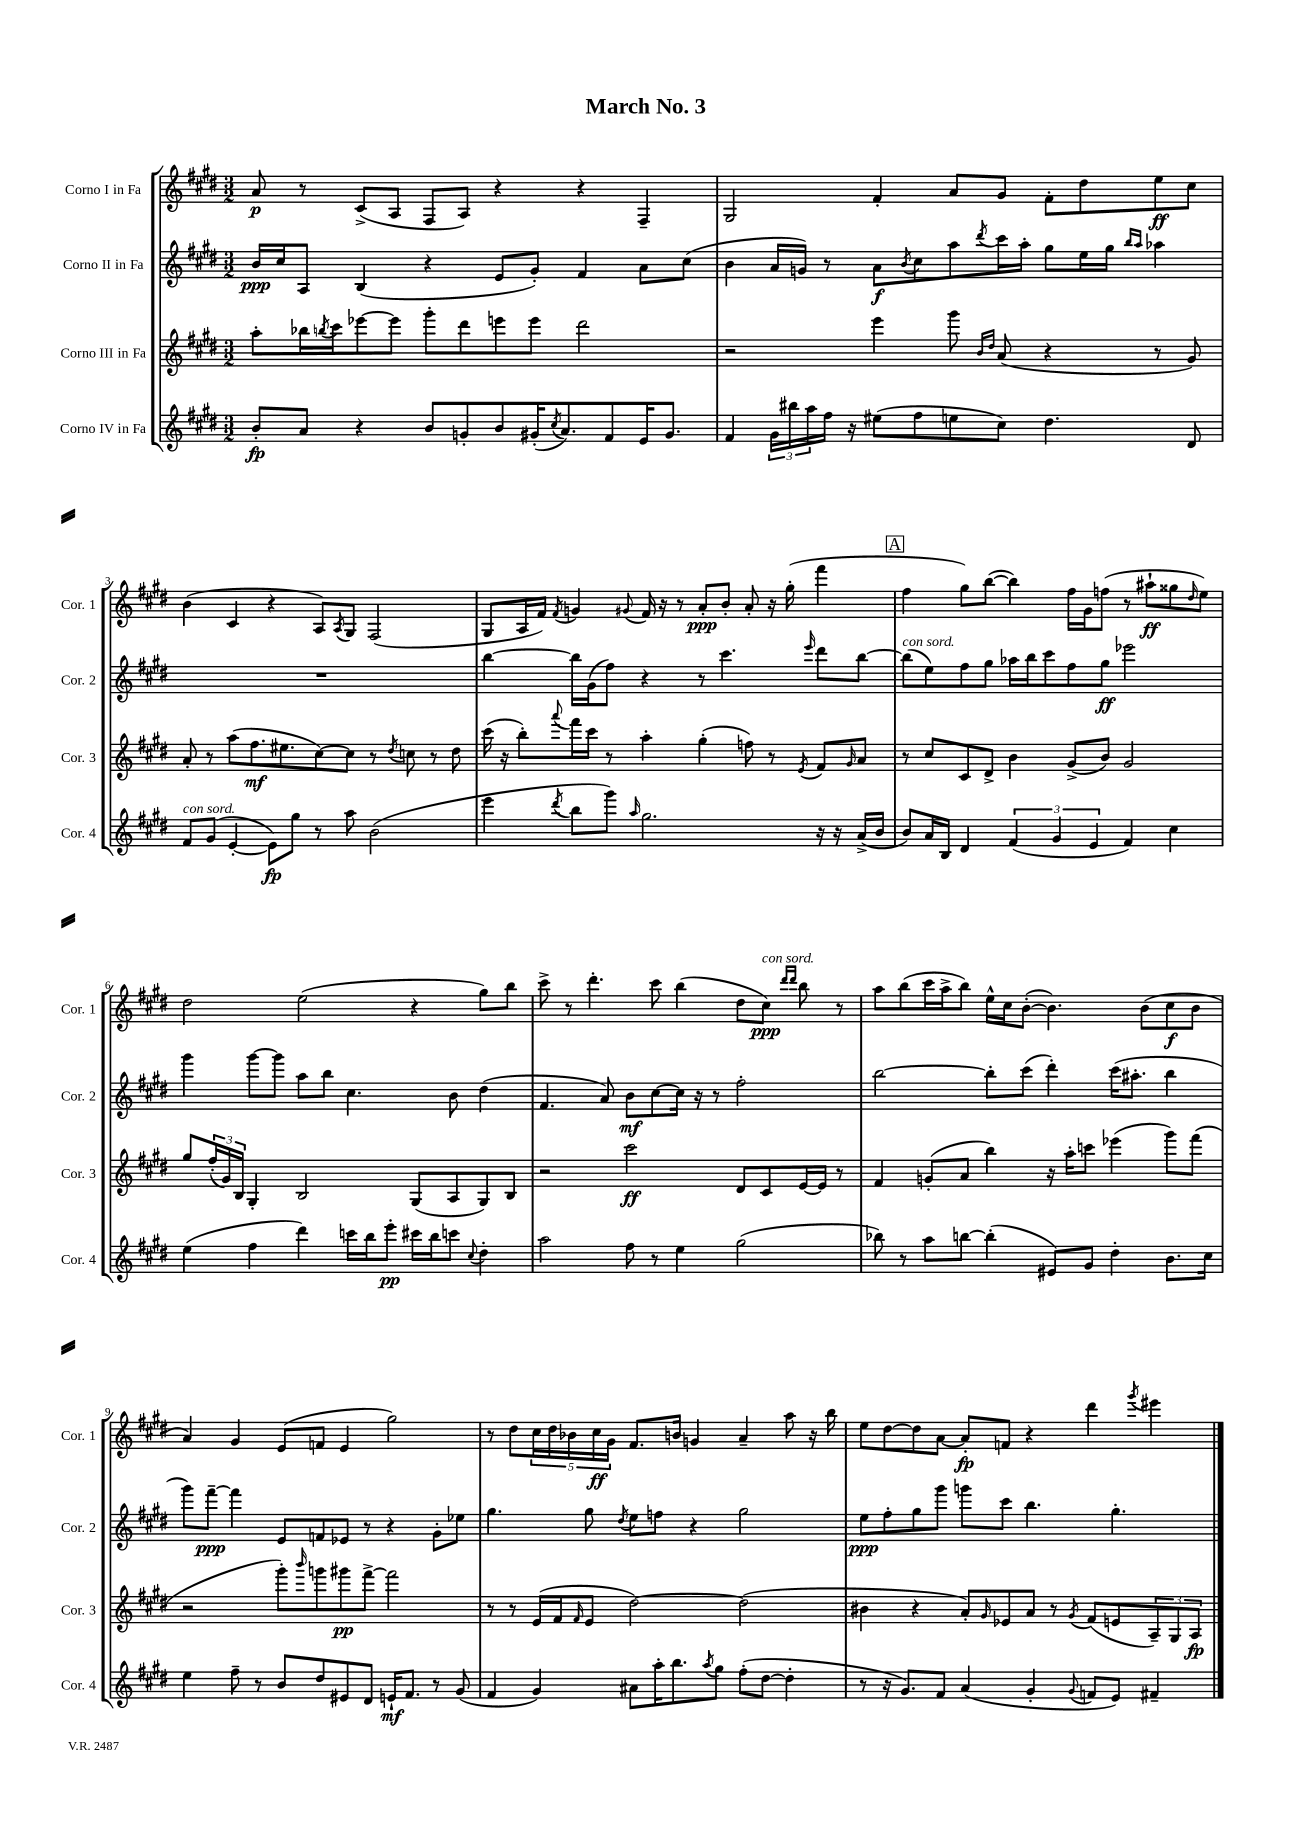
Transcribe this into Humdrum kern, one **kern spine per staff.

**kern	**dynam	**kern	**dynam	**kern	**dynam	**kern	**dynam
*part4	*part4	*part3	*part3	*part2	*part2	*part1	*part1
*staff4	*staff4	*staff3	*staff3	*staff2	*staff2	*staff1	*staff1
*I"Corno IV in Fa	*	*I"Corno III in Fa	*	*I"Corno II in Fa	*	*I"Corno I in Fa	*
*I'Cor. 4	*	*I'Cor. 3	*	*I'Cor. 2	*	*I'Cor. 1	*
*clefG2	*	*clefG2	*	*clefG2	*	*clefG2	*
*k[f#c#g#d#]	*	*k[f#c#g#d#]	*	*k[f#c#g#d#]	*	*k[f#c#g#d#]	*
*M3/2	*	*M3/2	*	*M3/2	*	*M3/2	*
=1	=1	=1	=1	=1	=1	=1	=1
8b'/L	fp	8aa'\L	.	16b/LL	ppp	8a/	p
.	.	.	.	16cc#/J	.	.	.
8a/J	.	16bb-X\L	.	8A/J	.	8r	.
.	.	8qbbn/	.	.	.	.	.
.	.	16ccc#\J	.	.	.	.	.
4r	.	[8eee-X\	.	(4B/	.	(8c#^/L	.
.	.	8eee-\J]	.	.	.	8A/J	.
8b/L	.	8ggg#'\L	.	4r	.	8F#/L	.
8gn'/	.	8ddd#\	.	.	.	8A/J)	.
8b/	.	8eeen\	.	8e/L	.	4r	.
(16g#X'/K	.	8eee\J	.	8g#'/J)	.	.	.
8qcc#/	.	.	.	.	.	.	.
8.a/)	.	.	.	.	.	.	.
.	.	2ddd#\	.	4f#/	.	4r	.
8f#/	.	.	.	.	.	.	.
16e/K	.	.	.	8a\L	.	4F#~/	.
8.g#/J	.	.	.	.	.	.	.
.	.	.	.	(8cc#\J	.	.	.
=2	=2	=2	=2	=2	=2	=2	=2
4f#/	.	2r	.	4b\	.	2G#/	.
24g#\LL	.	.	.	16a/LL	.	.	.
24bb#X\	.	.	.	.	.	.	.
.	.	.	.	16gn/JJ)	.	.	.
24aa\	.	.	.	.	.	.	.
16ff#\JJ	.	.	.	8r	.	.	.
16r	.	.	.	.	.	.	.
(8ee#X\L	.	4eee\	.	8a\L	f	4f#'/	.
.	.	.	.	8qb/	.	.	.
8ff#\	.	.	.	8cc#\	.	.	.
8een\	.	8ggg#\	.	8aa\	.	8a/L	.
.	.	16qqb/LL	.	.	.	.	.
.	.	16qqdd#/JJ	.	8qddd#/	.	.	.
8cc#\J)	.	(8a/	.	16ccc#\L	.	8g#/J	.
.	.	.	.	16aa'\JJ	.	.	.
4.dd#\	.	4r	.	8gg#\L	.	8f#'\L	.
.	.	.	.	16ee\L	.	8dd#\	.
.	.	.	.	16gg#\JJ	.	.	.
.	.	.	.	16qqbb/LL	.	.	.
.	.	.	.	16qqaa/JJ	.	.	.
.	.	8r	.	4aa-X\	.	8ee\	ff
8d#/	.	8g#/)	.	.	.	8cc#\J	.
!!LO:LB:g=z
=3	=3	=3	=3	=3	=3	=3	=3
!LO:TX:a:i:t=con sord.	!	!	!	!	!	!	!
8f#/L	.	8a'/	.	1.r	.	(4b\	.
(8g#/J	.	8r	.	.	.	.	.
[4e'/	.	(8aa\L	.	.	.	4c#/	.
.	.	8.ff#\	mf	.	.	.	.
8e\L])	fp	.	.	.	.	4r	.
.	.	8.ee#X\	.	.	.	.	.
8gg#\J	.	.	.	.	.	.	.
8r	.	[8cc#\)	.	.	.	8A/L)	.
.	.	.	.	.	.	8qA/	.
8aa\	.	8cc#\J]	.	.	.	8G#/J	.
(2b\	.	8r	.	.	.	(2F#/	.
.	.	8qdd#/	.	.	.	.	.
.	.	8ccn\	.	.	.	.	.
.	.	8r	.	.	.	.	.
.	.	8dd#\	.	.	.	.	.
=4	=4	=4	=4	=4	=4	=4	=4
4eee\	.	(16ccc#\	.	[4bb\	.	8G#/L	.
.	.	16r	.	.	.	.	.
.	.	8bb'\L)	.	.	.	16A/L	.
.	.	.	.	.	.	16f#/JJ)	.
8qddd#/	.	8qqaaa/	.	.	.	8qf#/	.
8bb\L	.	16fff#\L	.	16bb\LL]	.	4gn/	.
.	.	16ccc#\JJ	.	(16g#\J	.	.	.
8ggg#\J)	.	8r	.	8ff#\J)	.	.	.
16qqaa/	.	.	.	.	.	8qqg#X/	.
2.gg#\	.	4aa'\	.	4r	.	16f#/	.
.	.	.	.	.	.	16r	.
.	.	.	.	.	.	8r	.
.	.	(4gg#'\	.	8r	.	8a'/L	ppp
.	.	.	.	4.ccc#\	.	8b'/J	.
.	.	8ffn\)	.	.	.	8a'/	.
.	.	8r	.	.	.	16r	.
.	.	.	.	.	.	(16gg#'\	.
.	.	8qe/	.	16qqeee/	.	.	.
16r	.	8f#/L	.	8ddd#\L	.	4fff#\	.
16r	.	.	.	.	.	.	.
.	.	16qqg#/	.	.	.	.	.
(16a^/LL	.	8a/J	.	[8bb\J	.	.	.
16b/JJ	.	.	.	.	.	.	.
!!LO:REH:place=s1:t=A
=5	=5	=5	=5	=5	=5	=5	=5
!	!	!	!	!LO:TX:a:i:t=con sord.	!	!	!
8b/L)	.	8r	.	(8bb\L]	.	4ff#\	.
16a/L	.	8cc#/L	.	8ee\)	.	.	.
16B/JJ	.	.	.	.	.	.	.
4d#/	.	8c#/	.	8ff#\	.	8gg#\L)	.
.	.	8d#^/J	.	8gg#\J	.	([8bb\J	.
(6f#/	.	4b\	.	16aa-X\LL	.	4bb\])	.
.	.	.	.	16bb\J	.	.	.
.	.	.	.	8ccc#\	.	.	.
6g#/	.	.	.	.	.	.	.
.	.	(8g#^/L	.	8ff#\	.	16ff#\LL	.
.	.	.	.	.	.	16g#\J	.
6e/	.	.	.	.	.	.	.
.	.	8b/J)	.	8gg#\J	ff	(8ffn\J	.
4f#/)	.	2g#/	.	2eee-X\	.	8r	.
.	.	.	.	.	.	8aa#X`\L	ff
4cc#\	.	.	.	.	.	8gg##X\	.
.	.	.	.	.	.	16qqdd#/	.
.	.	.	.	.	.	8ee\J)	.
!!LO:LB:g=z
=6	=6	=6	=6	=6	=6	=6	=6
(4ee\	.	8gg#/L	.	4ggg#\	.	2dd#\	.
.	.	(24ff#'/L	.	.	.	.	.
.	.	24g#/)	.	.	.	.	.
.	.	24B/JJ	.	.	.	.	.
4ff#\	.	4G#'/	.	[8ggg#\L	.	.	.
.	.	.	.	8ggg#\J]	.	.	.
4ddd#\)	.	2B/	.	8aa\L	.	(2ee\	.
.	.	.	.	8bb\J	.	.	.
16cccn\LL	.	.	.	4.cc#\	.	.	.
16bb\J	.	.	.	.	.	.	.
8eee'\J	pp	.	.	.	.	.	.
16ccc#X\LL	.	(8G#/L	.	.	.	4r	.
16bb\J	.	.	.	.	.	.	.
8cccn\J	.	8A/	.	8b\	.	.	.
8qqcc#/	.	.	.	.	.	.	.
4dd#'\	.	8G#/)	.	(4dd#\	.	8gg#\L)	.
.	.	8B/J	.	.	.	8bb\J	.
=7	=7	=7	=7	=7	=7	=7	=7
2aa\	.	2r	.	4.f#/	.	8ccc#^\	.
.	.	.	.	.	.	8r	.
.	.	.	.	.	.	4.ddd#'\	.
.	.	.	.	8a/)	.	.	.
8ff#\	.	2ccc#\	ff	8b\L	mf	.	.
8r	.	.	.	[8cc#\	.	8ccc#\	.
4ee\	.	.	.	16cc#\Jk]	.	(4bb\	.
.	.	.	.	16r	.	.	.
.	.	.	.	8r	.	.	.
(2gg#\	.	8d#/L	.	2ff#'\	.	8dd#\L	.
!	!	!	!	!	!	!LO:TX:a:i:t=con sord.	!
.	.	8c#/	.	.	.	8cc#\J)	ppp
.	.	.	.	.	.	16qqddd#/LL	.
.	.	.	.	.	.	16qqddd#/JJ	.
.	.	[16e/L	.	.	.	8bb\	.
.	.	16e/JJ]	.	.	.	.	.
.	.	8r	.	.	.	8r	.
=8	=8	=8	=8	=8	=8	=8	=8
8bb-X\)	.	4f#/	.	[2bb\	.	8aa\L	.
8r	.	.	.	.	.	(8bb\	.
8aa\L	.	(8gn'/L	.	.	.	16ccc#\L	.
.	.	.	.	.	.	16aa^\J	.
[8bbn\J	.	8a/J	.	.	.	8bb\J)	.
(4bb'\]	.	4bb\)	.	8bb'\L]	.	16ee^^\LL	.
.	.	.	.	.	.	16cc#\J	.
.	.	.	.	(8ccc#\J	.	([8b'\J	.
8e#X/L)	.	16r	.	4ddd#'\)	.	4.b\])	.
.	.	16aa'\KL	.	.	.	.	.
8g#/J	.	8cccn\J	.	.	.	.	.
4dd#'\	.	(4eee-X\	.	(16ccc#\KL	.	.	.
.	.	.	.	8.aa#X'\J	.	.	.
.	.	.	.	.	.	(8b\L	.
8.b\L	.	8ggg#\L)	.	4bb\	.	8cc#\	f
.	.	(8fff#\J	.	.	.	8b\J	.
16cc#\Jk	.	.	.	.	.	.	.
!!LO:LB:g=z
=9	=9	=9	=9	=9	=9	=9	=9
4ee\	.	2r	.	8ggg#\L)	.	4a/)	.
.	.	.	.	[8fff#~\J	ppp	.	.
8ff#~\	.	.	.	4fff#\]	.	4g#/	.
8r	.	.	.	.	.	.	.
8b/L	.	8ggg#'\L)	.	8e/L	.	(8e/L	.
.	.	16qqbbb/	.	.	.	.	.
8dd#/	.	8gggn\	.	8fn/	.	8fn/J	.
8e#X/	.	8ggg#X\	pp	8e-X/J	.	4e/	.
8d#/J	.	[8fff#^\J	.	8r	.	.	.
16en`/KL	mf	2fff#\]	.	4r	.	2gg#\)	.
8.f#/J	.	.	.	.	.	.	.
8r	.	.	.	8g#'\L	.	.	.
(8g#/	.	.	.	8ee-X\J	.	.	.
=10	=10	=10	=10	=10	=10	=10	=10
4f#/	.	8r	.	4.gg#\	.	8r	.
.	.	8r	.	.	.	8dd#\L	.
4g#/)	.	(16e/LL	.	.	.	20cc#\L	.
.	.	.	.	.	.	20dd#\	.
.	.	16f#/J	.	.	.	.	.
.	.	.	.	.	.	20b-X\	.
.	.	16qqf#/	.	.	.	.	.
.	.	8e/J	.	8gg#\	.	.	.
.	.	.	.	.	.	20cc#\	ff
.	.	.	.	.	.	20g#\JJ	.
.	.	.	.	8qdd#/	.	.	.
8a#X\L	.	[2dd#\)	.	8ee\L	.	8.f#/L	.
16aa'\K	.	.	.	8ffn\J	.	.	.
8.bb\	.	.	.	.	.	16bn/Jk	.
.	.	.	.	4r	.	4gn/	.
8qaa/	.	.	.	.	.	.	.
8gg#\J	.	.	.	.	.	.	.
(8ff#'\L	.	(2dd#\]	.	2gg#\	.	4a~/	.
[8dd#\J	.	.	.	.	.	.	.
4dd#'\]	.	.	.	.	.	8aa\	.
.	.	.	.	.	.	16r	.
.	.	.	.	.	.	16bb\	.
=11	=11	=11	=11	=11	=11	=11	=11
8r	.	4b#X\	.	8ee\L	ppp	8ee\L	.
16r	.	.	.	8ff#'\	.	[8dd#\	.
8.g#/L)	.	.	.	.	.	.	.
.	.	4r	.	8gg#\	.	8dd#\]	.
8f#/J	.	.	.	8ggg#\J	.	[8a\J	.
(4a/	.	8a'/L)	.	8gggn\L	.	8a'/L]	fp
.	.	16qqg#/	.	.	.	.	.
.	.	8e-X/	.	8ccc#\J	.	8fn/J	.
4g#'/	.	8a/J	.	4.bb\	.	4r	.
.	.	8r	.	.	.	.	.
8qqg#/	.	8qg#/	.	.	.	.	.
8fn/L	.	(8f#/L	.	.	.	4ddd#\	.
8e/J)	.	8en/	.	4.gg#'\	.	.	.
.	.	.	.	.	.	8qggg#/	.
4f#X~/	.	12A~/)	.	.	.	4eee#X\	.
.	.	12G#/	.	.	.	.	.
.	.	12A/J	fp	.	.	.	.
==	==	==	==	==	==	==	==
*-	*-	*-	*-	*-	*-	*-	*-
